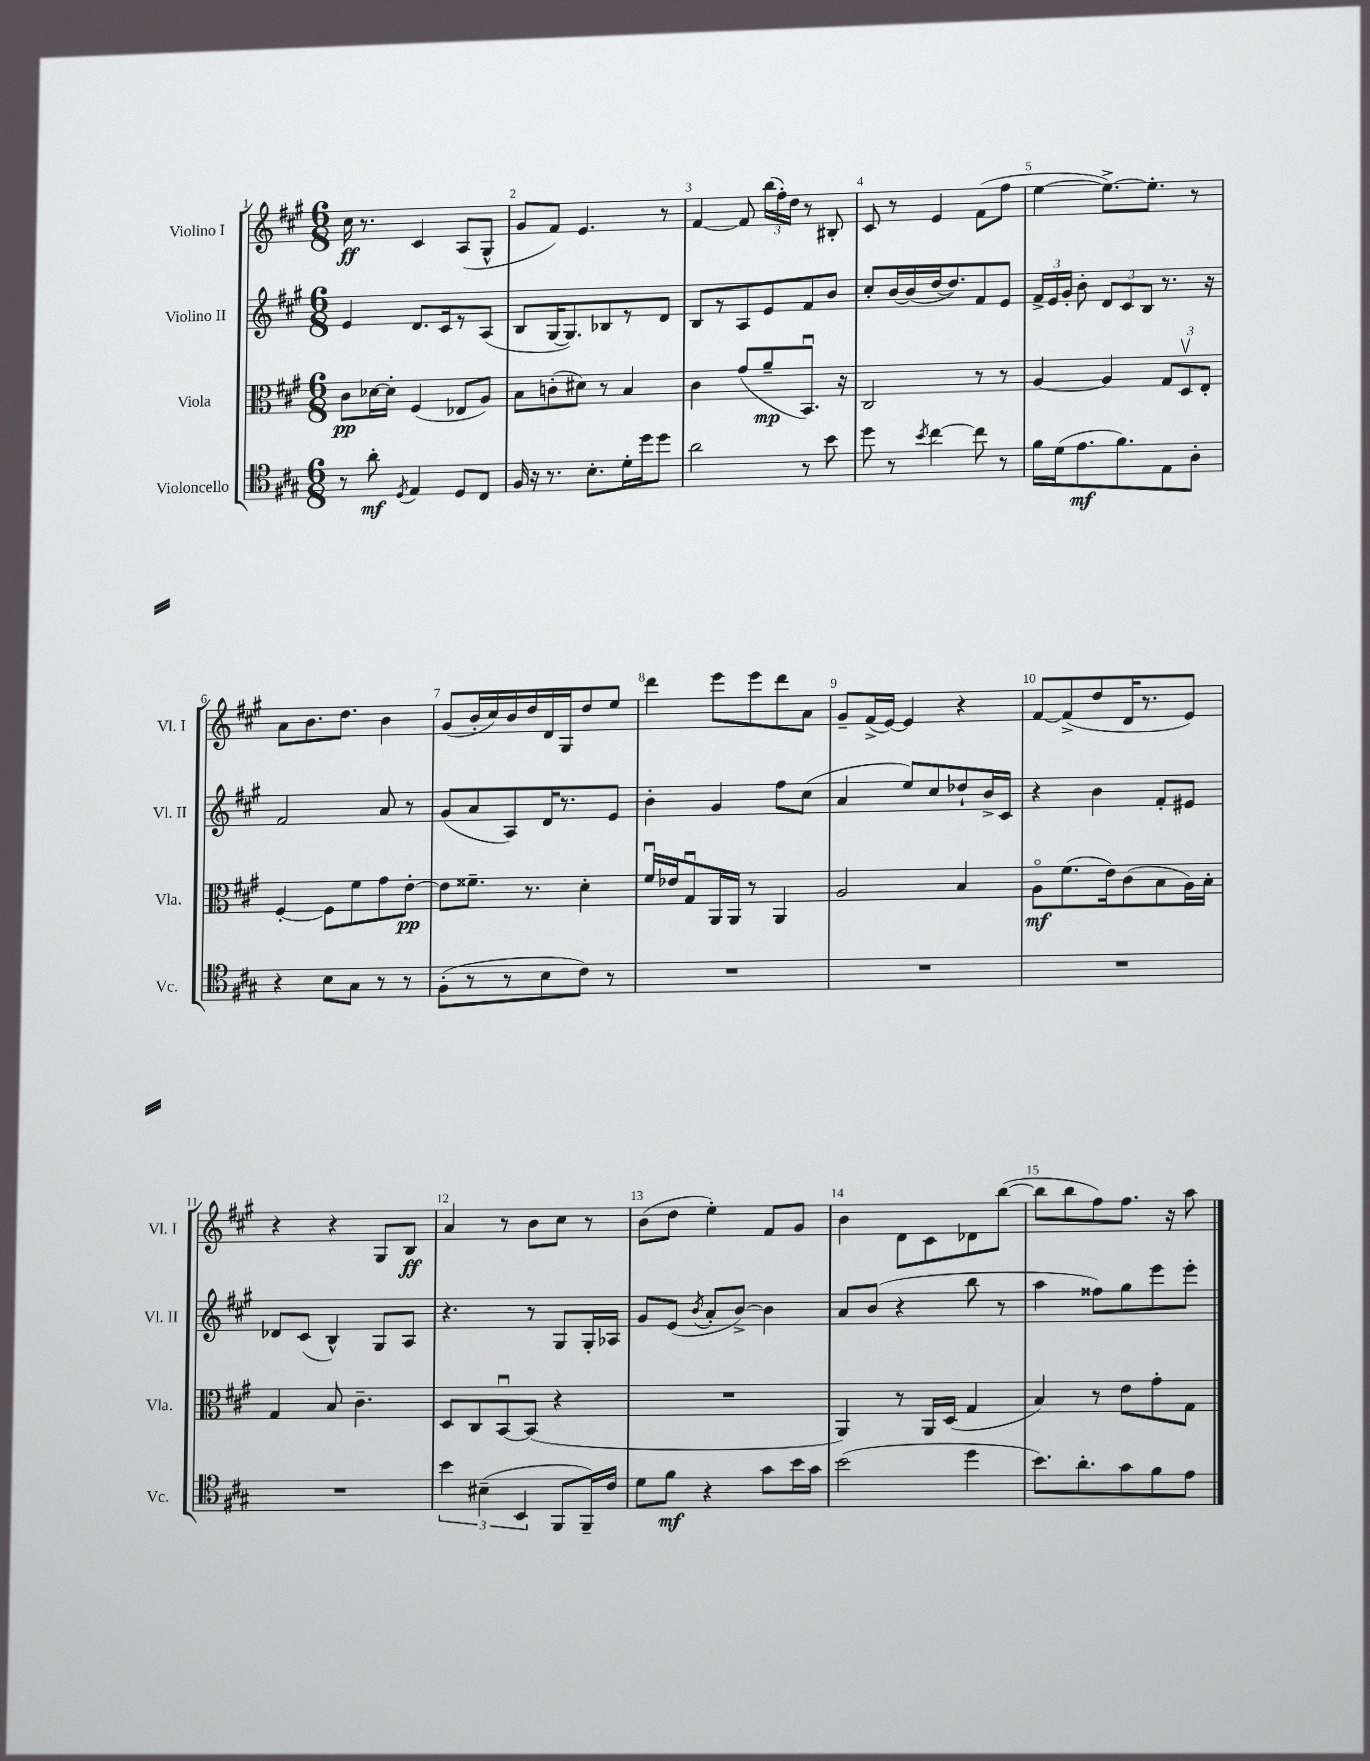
<<
\new StaffGroup <<
\new Staff = "s0" \with { instrumentName = "Violino I" shortInstrumentName = "Vl. I" } {
    \clef treble \key a \major \numericTimeSignature \time 6/8
    \autoBeamOff cis''16\ff r8. cis'4 a8[( gis8]-^ |
    gis'8[ fis'8]) e'4. r8 |
    fis'4~ fis'8 \tuplet 3/2 { b''16[( fis''16-.) d''16] } r8 bis8-. |
    cis'8 r8 e'4 fis'8[( fis''8] |
    e''4~ e''8.[~->) e''8.]-. r8 |
    a'8[ b'8. d''8.] b'4 |
    gis'8[( b'16-. cis''16) b'16 d''16 d'16 gis16 d''8 e''8] |
    d'''4 e'''8[ e'''8 d'''8 a'8] |
    gis'8[-- fis'16->( e'16]~) e'4 r4 |
    fis'8[~ fis'8->( d''8 d'16 r8. e'8]) |
    r4 r4 gis8[ b8]\ff |
    a'4 r8 b'8[ cis''8] r8 |
    b'8[( d''8] e''4-.) fis'8[ gis'8] |
    b'4 d'8[ cis'8 des'8 b''8]~( |
    b''8[ b''8 fis''8) fis''8.] r16 a''8 \bar "|." |
}
\new Staff = "s1" \with { instrumentName = "Violino II" shortInstrumentName = "Vl. II" } {
    \clef treble \key a \major \numericTimeSignature \time 6/8
    \autoBeamOff e'4 d'8.[ cis'16 r8 a8]( |
    b8[ gis16~ gis8.) bes8 r8 d'8] |
    b8[ r8 a8 e'8 fis'8 b'8] |
    cis''8[-. b'16~ b'16( d''16~ d''8.) fis'8 e'8] |
    \tuplet 3/2 { fis'16[-> e'16 gis'16]-. } b'8-. \tuplet 3/2 { d'8[ cis'8 b8] } r8. r16 |
    fis'2 a'8 r8 |
    gis'8[( a'8 a8) d'16 r8. e'8] |
    b'4-. gis'4 fis''8[ cis''8]( |
    a'4 e''8[) cis''8 des''8-! b'16-> cis'16] |
    r4 b'4 fis'8[-. eis'8] |
    des'8[ cis'8]( b4-^) gis8[ a8] |
    r4. r8 gis8[ gis16-. aes16] |
    gis'8[ e'8]( \acciaccatura { b'8 } a'8[-. b'8]~->) b'4 |
    a'8[ b'8]( r4 b''8 r8 |
    a''4 fisis''8[) gis''8 e'''8 e'''8]-. \bar "|." |
}
\new Staff = "s2" \with { instrumentName = "Viola" shortInstrumentName = "Vla." } {
    \clef alto \key a \major \numericTimeSignature \time 6/8
    \autoBeamOff cis'8[\pp des'16~ des'16]-. fis4( ees8[ a8]) |
    b8[ c'8-.( dis'8]) r8 b4 |
    cis'4 gis'8[( a'8--\mp b,8.]\downbow) r16 |
    cis2 r8 r8 |
    a4~ a4 \tuplet 3/2 { gis8[ d8\upbow e8]-. } |
    fis4~-. fis8[ fis'8 gis'8 e'8]~-.\pp |
    e'8[ fisis'8.]-- r8. d'4-. |
    fis'16[\downbow ees'16 gis8\downbow a,16 a,16] r8 a,4 |
    a2 b4 |
    a8[\flageolet\mf fis'8.( e'16) cis'8( b8 a16) b16]-. |
    gis4 b8 cis'4.-- |
    d8[ cis8 b,8~\downbow b,8]( r4 |
    R2. |
    a,4) r8 a,16[ d16]( gis4 |
    b4) r8 e'8[ gis'8-. gis8] \bar "|." |
}
\new Staff = "s3" \with { instrumentName = "Violoncello" shortInstrumentName = "Vc." } {
    \clef tenor \key a \major \numericTimeSignature \time 6/8
    \autoBeamOff r8 a'8-.\mf \acciaccatura { d8 } e4 d8[ cis8] |
    fis16 r16 r8. b8.[-. d'16-. d''16 d''8] |
    a'2 r8 b'8 |
    d''8 r8 \acciaccatura { b'8 } cis''4~ cis''8 r8 |
    fis'16[ d'16( e'8.\mf fis'8.) e8 a8]-. |
    r4 b8[ gis8] r8 r8 |
    fis8[-.( r8 r8 b8 cis'8]) r8 |
    R2. |
    R2. |
    R2. |
    R2. |
    \tuplet 3/2 { b'4 bis4--( b,4 } fis,8[ fis,16--) cis'16] |
    d'8[ fis'8]\mf r4 gis'8[ b'16 gis'16] |
    b'2( d''4 |
    b'8.[) a'8.-. gis'8 fis'8 e'8] \bar "|." |
}
>>
>>
\layout { \context { \Score \override BarNumber.break-visibility = ##(#f #t #t) barNumberVisibility = #all-bar-numbers-visible } }
